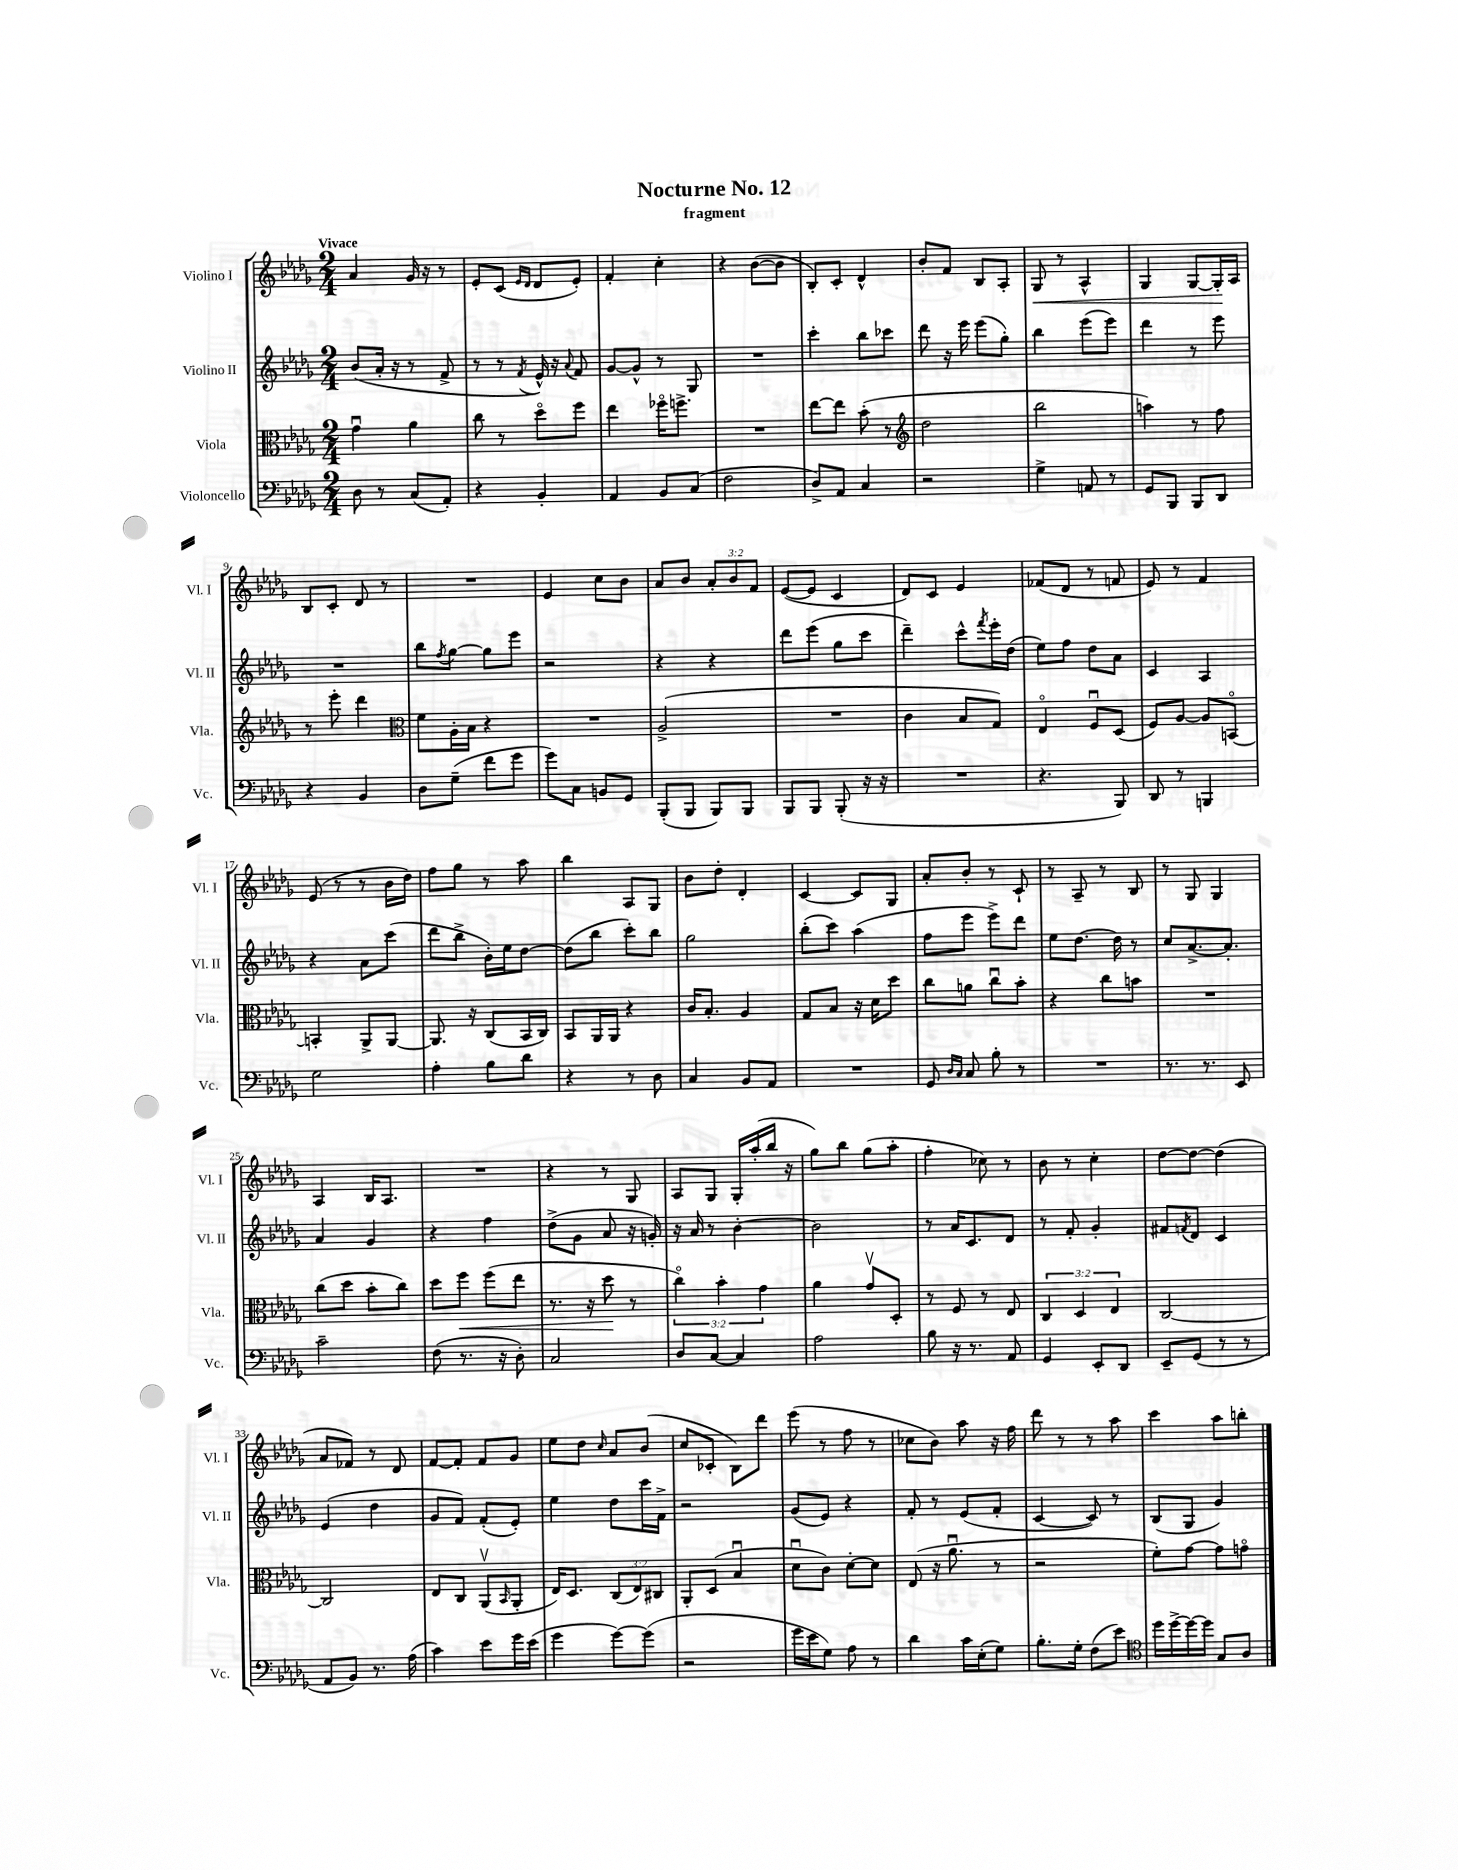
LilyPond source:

\header { title = "Nocturne No. 12" subtitle = "fragment" }
<<
\new StaffGroup <<
\new Staff = "s0" \with { instrumentName = "Violino I" shortInstrumentName = "Vl. I" } {
    \clef treble \key des \major \numericTimeSignature \time 2/4 \override Staff.TupletNumber.text = #tuplet-number::calc-fraction-text \tempo "Vivace"
    aes'4 ges'16 r16 r8 |
    ees'8-. c'8( \grace { ees'16 des'16 } des'8 ees'8-.) |
    f'4-. c''4-. |
    r4 bes'8~( bes'8 |
    bes8-.) c'8-. des'4-^ |
    bes'8-. f'8 bes8 aes8-. |
    ges8\< r8 aes4-^ |
    ges4 ges8~ ges16-.\! aes16 |
    bes8 c'8-. des'8 r8 |
    R2 |
    ees'4 c''8 bes'8 |
    aes'8 bes'8 \tuplet 3/2 { aes'8-. bes'8 f'8 } |
    ees'8~( ees'8 c'4 |
    des'8) c'8 ees'4 |
    fes'8( des'8 r8 f'8 |
    ees'8) r8 f'4 |
    ees'8( r8 r8 bes'16 des''16) |
    f''8 ges''8 r8 aes''8 |
    bes''4 aes8 ges8 |
    bes'8 des''8-. des'4-. |
    c'4~ c'8 ges8 |
    aes'8-. bes'8-. r8 c'8-! |
    r8 aes8-- r8 bes8 |
    r8 ges8 ges4 |
    aes4 bes16 aes8. |
    R2 |
    r4 r8 ges8 |
    aes8 ges8 ges16-. aes''16-.( bes''16 r16 |
    ges''8) bes''8 ges''8( aes''8-. |
    f''4-. ces''8) r8 |
    bes'8 r8 c''4-. |
    des''8~ des''8~ des''4( |
    aes'8 fes'8) r8 des'8 |
    f'8~ f'8-. f'8 ges'8 |
    ees''8 des''8 \grace { c''16 } aes'8 bes'8( |
    c''8 ces'8-. bes8) des'''8 |
    ees'''8( r8 f''8 r8 |
    ces''8 bes'8) aes''8 r16 f''16 |
    des'''8 r8 r8 aes''8 |
    c'''4 aes''8 b''8-. \bar "|." |
}
\new Staff = "s1" \with { instrumentName = "Violino II" shortInstrumentName = "Vl. II" } {
    \clef treble \key des \major \numericTimeSignature \time 2/4
    bes'8( aes'16-. r16 r8 f'8-> |
    r8 r8 \acciaccatura { f'8 } ees'16-^) r16 \appoggiatura { aes'8 } f'8 |
    ges'8~ ges'8-^ r8 ges8 |
    R2 |
    c'''4-. bes''8 ces'''8 |
    des'''8 r16 ees'''16 ees'''8( ges''8-.) |
    bes''4 ees'''8( ees'''8) |
    des'''4 r8 ees'''8 |
    R2 |
    bes''8 \acciaccatura { f''8 } ges''8~ ges''8 ees'''8 |
    r2 |
    r4 r4 |
    des'''8 ees'''8( ges''8 c'''8 |
    des'''4--) c'''8-^ \acciaccatura { f'''8 } ees'''16-. des''16( |
    ees''8) f''8 des''8 aes'8 |
    c'4 aes4 |
    r4 aes'8 c'''8( |
    des'''8 bes''8-> bes'16-.) ees''16 des''8~ |
    des''8( bes''8 c'''8-.) bes''8 |
    ges''2 |
    bes''8-.( c'''8) aes''4( |
    f''8 ees'''8 ees'''8->) des'''8 |
    ees''8 des''8.~ des''16 r8 |
    c''8 aes'8.~-> aes'8.-. |
    aes'4 ges'4 |
    r4 f''4 |
    des''8->( ges'8 aes'8 r16 g'16-.) |
    r16 aes'16 r8 bes'4~-. |
    bes'2 |
    r8 aes'16 c'8. des'8 |
    r8 f'8-. ges'4-. |
    fis'8 \acciaccatura { f'8 } des'8 c'4 |
    ees'4( des''4 |
    ges'8 f'8) f'8-.( ees'8-.) |
    ees''4 des''8 c'''16 f'16-> |
    r2 |
    ges'8( ees'8) r4 |
    f'8-. r8 ees'8( f'8-. |
    c'4~ c'8) r8 |
    bes8( ges8 ges'4) \bar "|." |
}
\new Staff = "s2" \with { instrumentName = "Viola" shortInstrumentName = "Vla." } {
    \clef alto \key des \major \numericTimeSignature \time 2/4 \override Staff.TupletNumber.text = #tuplet-number::calc-fraction-text
    ges'4\downbow aes'4 |
    c''8 r8 des''8\flageolet f''8 |
    ees''4 fes''16\flageolet f''8.-> |
    R2 |
    ees''8~ ees''8 bes'8-.( r8 |
    \clef treble des''2 |
    bes''2 |
    a''4) r8 f''8 |
    r8 ees'''8-. des'''4 |
    \clef alto f'8 aes16-. bes16 r4 |
    R2 |
    aes2->( |
    R2 |
    c'4 bes8 ges8) |
    ees4\flageolet f8\downbow des8( |
    f8) aes8~ aes8 b,8~\flageolet |
    b,4-. aes,8-> aes,8~ |
    aes,8. r16 c8( bes,16 c16) |
    bes,8 aes,16 aes,16 r4 |
    c'16 bes8.-. aes4 |
    ges8 bes8 r16 des'16 des''8 |
    c''8 a'8 c''8\downbow bes'8-. |
    r4 c''8 b'8 |
    R2 |
    c''8( des''8 bes'8-. c''8) |
    des''8 f''8\< f''8( ees''8 |
    r8. r16 des''8\! r8 |
    \tuplet 3/2 { c''4\flageolet) bes'4-. ges'4 } |
    aes'4 ges'8\upbow des8-. |
    r8 f8 r8 ees8 |
    \tuplet 3/2 { c4 des4 ees4 } |
    c2~ |
    c2 |
    ees8 c8 aes,8\upbow( \grace { bes,16 } aes,8-. |
    ees16) des8. \tuplet 3/2 { c8( ees8) cis8 } |
    aes,8-. des8( bes4\downbow |
    des'8\downbow c'8) des'8~-. des'8 |
    ees8( r16 aes'8.\downbow r8 |
    r2 |
    f'8-.) ges'8~ ges'8 g'8\flageolet \bar "|." |
}
\new Staff = "s3" \with { instrumentName = "Violoncello" shortInstrumentName = "Vc." } {
    \clef bass \key des \major \numericTimeSignature \time 2/4
    des8 r8 c8( aes,8-.) |
    r4 bes,4-. |
    aes,4 bes,8 c8( |
    f2 |
    des8->) aes,8 c4 |
    r2 |
    ges4-> a,8 r8 |
    ges,8 bes,,8 bes,,8 des,8 |
    r4 bes,4 |
    des8 ges8--( f'8 ges'8 |
    ges'8) c8 b,8 ges,8 |
    bes,,8-.( bes,,8 bes,,8) bes,,8 |
    bes,,8 bes,,8 bes,,8-.( r16 r16 |
    R2 |
    r4. bes,,8) |
    des,8 r8 b,,4 |
    ges2 |
    aes4-. bes8 des'8 |
    r4 r8 des8 |
    c4 bes,8 aes,8 |
    R2 |
    ges,8 \grace { des16 c16 } c8 bes8-. r8 |
    R2 |
    r8. r8. ees,8 |
    c'2-- |
    f8( r8. r16 des8-.) |
    c2 |
    des8 c8~ c4 |
    aes2 |
    bes8 r16 r8. aes,8 |
    ges,4 ees,8-. des,8 |
    ees,8-- ges,8( r8 r8 |
    aes,8 bes,8) r8. aes16( |
    c'4) ees'8 ges'16 ees'16( |
    ges'4 ges'8~) ges'8( |
    r2 |
    ges'16 ees'16 ges8) aes8 r8 |
    des'4 c'16 ees16-.( ges8) |
    bes8.-. ges16-. f8( ees'8) |
    \clef tenor des''16 des''16~-> des''16~ des''16 ges8 aes8 \bar "|." |
}
>>
>>
